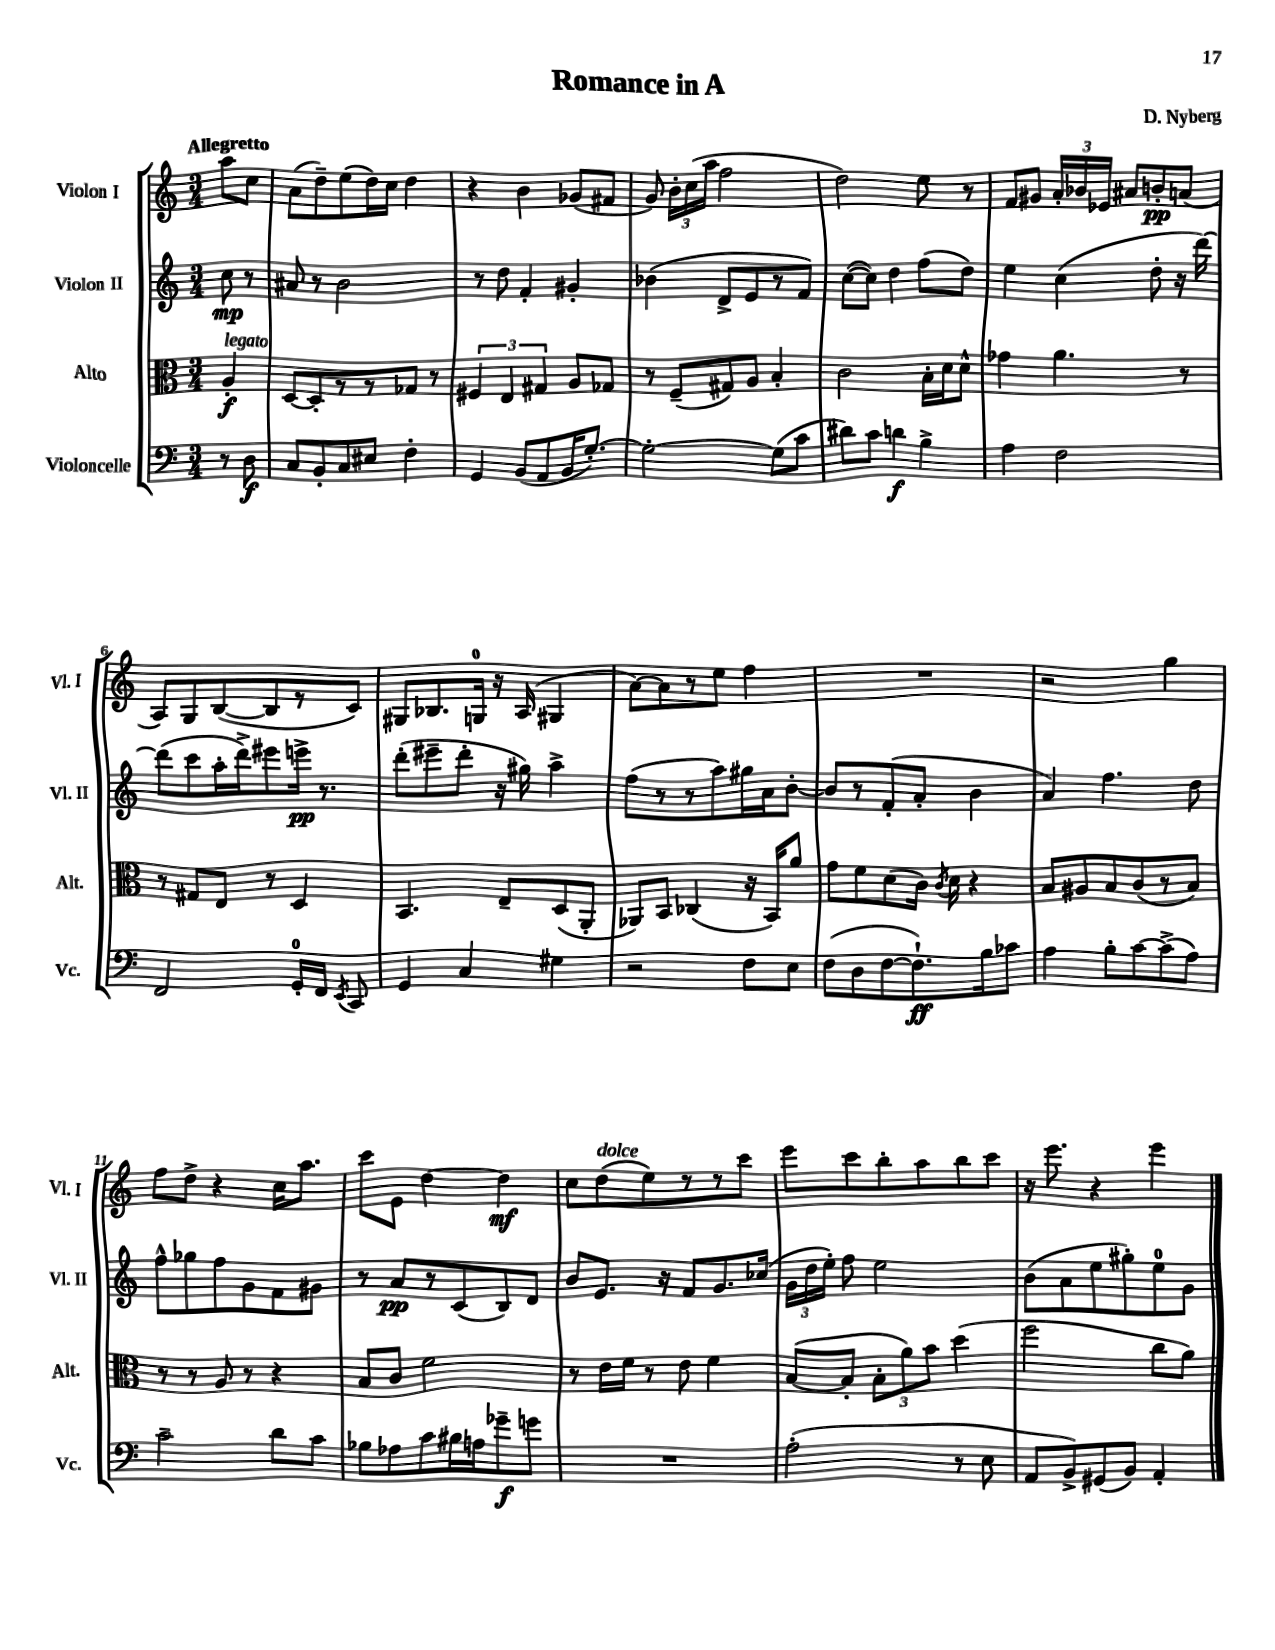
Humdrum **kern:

**kern	**kern	**kern	**kern
*staff4	*staff3	*staff2	*staff1
*clefF4	*clefC3	*clefG2	*clefG2
*k[]	*k[]	*k[]	*k[]
*M3/4	*M3/4	*M3/4	*M3/4
8r	4A'/	8cc\	8aa\L
8D\	.	8r	8cc\J
=	=	=	=
8C/L	[8D/L	8a#/	(8a\L
8BB'/	8D'/]	8r	8dd~\)
8C/	8r	2b\	(8ee\
8E#/J	8r	.	16dd\L)
.	.	.	16cc\JJ
4F'\	8G-/J	.	4dd\
.	8r	.	.
=	=	=	=
4GG/	6F#/	8r	4r
.	.	8dd\	.
.	6E/	.	.
(8BB/L	.	4f'/	4b\
.	6G#/	.	.
8AA/	.	.	.
16BB/K	8A/L	4g#'/	(8g-/L
[8.G'/J)	.	.	.
.	8G-/J	.	8f#/J
=	=	=	=
2G'\_	8r	(4b-\	8g/)
.	(8F~/L	.	24b'\LL
.	.	.	(24cc\
.	.	.	24aa\JJ
.	8G#/)	8d^/L	2ff\
.	8A/J	8e/	.
(8G\]L	4B'/	8r	.
8c\J	.	8f/J)	.
=	=	=	=
8d#\L)	2c\	([8cc\L	2dd\)
8c\J	.	8cc\]J)	.
4d\	.	4dd\	.
4B^\	16B'\LL	(8ff\L	8ee\
.	16d\J	.	.
.	8d^^\J	8dd\J)	8r
=	=	=	=
4A\	4g-\	4ee\	8f/L
.	.	.	8g#/J
2F\	4.a\	(4cc\	24a'/LL
.	.	.	24b-/
.	.	.	24e-/JJ
.	.	.	8a#/L
.	.	8dd'\	8b'/
.	8r	16r	(8a/J
.	.	[16ddd\)	.
=	=	=	=
2FF/	8r	(8ddd\]L	8A/L)
.	8G#/L	8ccc\	8G/
.	8E/J	16aa'\L	([8B/
.	.	16ddd^\J)	.
.	8r	8eee#\	8B/]
16GG'/LL	4D/	16eee^\Jk	8r
16FF/JJ	.	8.r	.
8qEE/	.	.	.
8CC/	.	.	8c/J)
=	=	=	=
4GG/	4.BB/	(8ddd'\L	8G#/L
.	.	8eee#~\	8.B-/
4C/	.	8ddd'\J	.
.	.	.	16G/Jk
.	8E~/L	16r	16r
.	.	16gg#\)	(16A/
4G#\	(8D/	4aa^\	4G#/
.	8AA'/J	.	.
=	=	=	=
2r	8AA-/L)	(8ff\L	[8a\L)
.	8BB/J	8r	8a\]
.	(4C-/	8r	8r
.	.	8aa\)	8ee\J
8F\L	16r	16gg#\L	4ff\
.	16BB/LK)	16a\J	.
8E\J	8a/J	[8b'\J	.
=	=	=	=
(8F\L	8g\L	8b/]L	2.r
8D\	8f\	8r	.
[8F\	(8d\	(8f'/	.
8.F`\])	16c\Jk)	8a'/J	.
.	8qc/	.	.
.	16d\	.	.
.	4r	4b\	.
16B\k	.	.	.
8c-\J	.	.	.
=	=	=	=
4A\	8B/L	4a/)	2r
.	8A#/	.	.
8B'\L	8B/	4.ff\	.
[8c\	(8c/	.	.
(8c^\]	8r	.	4gg\
8A\J)	8B/J)	8dd\	.
=	=	=	=
2c~\	8r	8ff^^\L	8ff\L
.	8r	8gg-\	8dd^\J
.	8A/	8ff\	4r
.	8r	8g\	.
8d\L	4r	8f\	16cc\LK
.	.	.	8.aa\J
8c\J	.	8g#\J	.
=	=	=	=
8B-\L	8B/L	8r	8ccc\L
8A-\	8c/J	8a/L	8e\J
8c\	2f\	8r	[4dd\
16B#\L	.	(8c/	.
16A\J	.	.	.
8g-~\	.	8B/)	4dd\]
8g\J	.	8d/J	.
=	=	=	=
2.r	8r	8b/L	8cc\L
.	16e\LL	8.e/J	(8dd\
.	16f\JJ	.	.
.	8r	.	8ee\)
.	.	16r	.
.	8e\	8f/L	8r
.	4f\	8.g/	8r
.	.	.	8ccc\J
.	.	(16cc-/Jk	.
=	=	=	=
(2A'\	([8B/L	24g\LL	8eee\L
.	.	24dd\	.
.	.	24ee'\JJ)	.
.	8B'/]J	8ff\	8ccc\
.	12B'\L	2ee\	8bb'\
.	12a\)	.	.
.	.	.	8aa\
.	12b\J	.	.
8r	(4dd\	.	8bb\
8E\	.	.	8ccc\J
=	=	=	=
8AA/L	2ff\	(8b\L	16r
.	.	.	8.eee\
8BB^/)	.	8a\	.
(8GG#/	.	8ee\	4r
8BB/J)	.	8gg#'\)	.
4AA'/	8cc\L	8ee\	4eee\
.	8a\J)	8g\J	.
==	==	==	==
*-	*-	*-	*-
